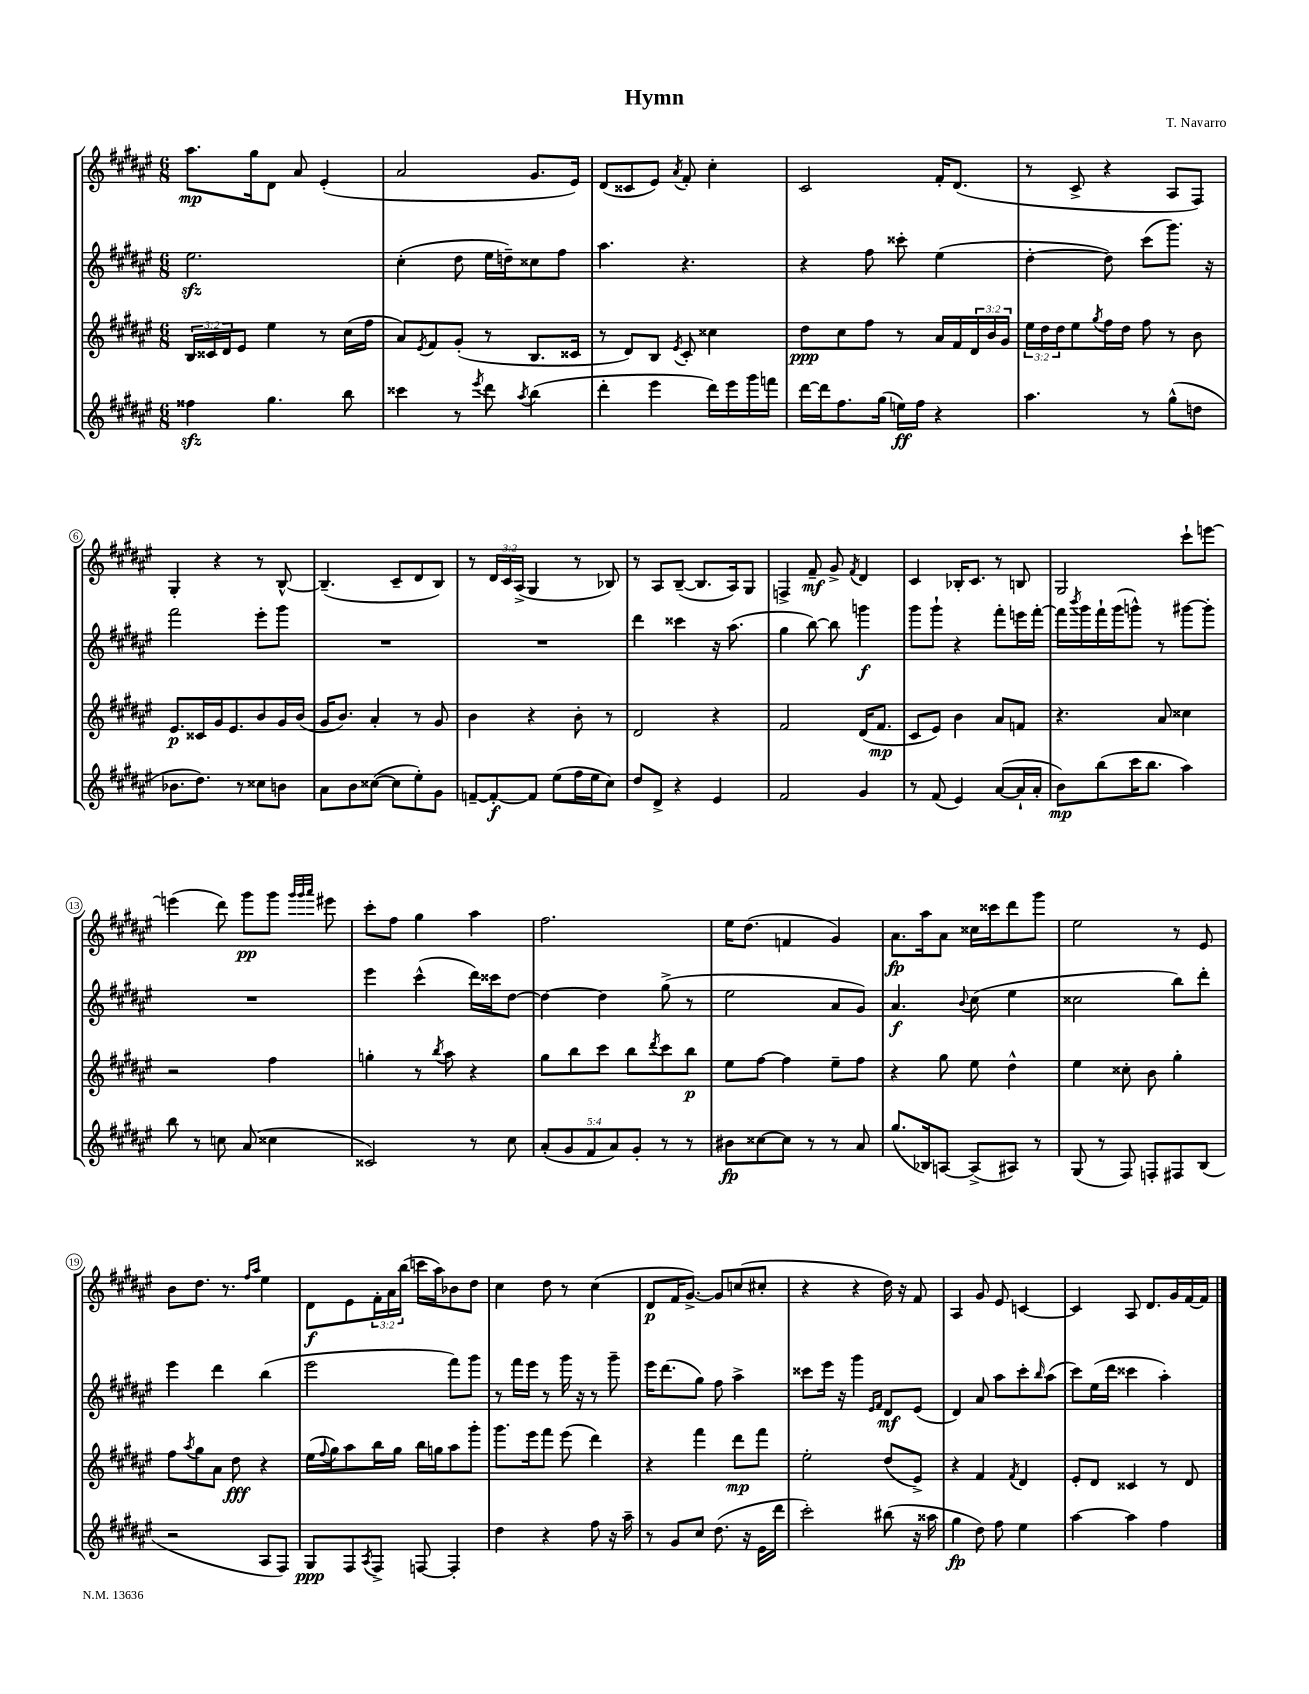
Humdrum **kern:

**kern	**kern	**kern	**kern
*staff4	*staff3	*staff2	*staff1
*clefG2	*clefG2	*clefG2	*clefG2
*k[f#c#g#d#a#e#]	*k[f#c#g#d#a#e#]	*k[f#c#g#d#a#e#]	*k[f#c#g#d#a#e#]
*M6/8	*M6/8	*M6/8	*M6/8
4ff##	24B	2.ee#	8.aa#
.	24c##	.	.
.	24d#	.	.
.	8e#	.	.
.	.	.	16gg#
4.gg#	4ee#	.	8d#
.	.	.	8a#
.	8r	.	(4e#'
8bb	(16cc#	.	.
.	16ff#	.	.
=	=	=	=
4ccc##	8a#)	(4cc#'	2a#
.	8qe#	.	.
.	8f#	.	.
8r	(8g#'	8dd#	.
8qeee#	.	.	.
8ddd#	8r	16ee#	.
.	.	16dd~)	.
8qaa#	.	.	.
(4bb	8.B	8cc##	8.g#
.	.	8ff#	.
.	16c##	.	16e#)
=	=	=	=
4ddd#'	8r	4.aa#	(8d#
.	8d#)	.	8c##
4eee#	8B	.	8e#)
.	8qe#	.	8qa#
.	8c#'	4.r	8f#'
16ddd#)	4cc##	.	4cc#'
16eee#	.	.	.
16ggg#	.	.	.
16fff	.	.	.
=	=	=	=
[16ddd#	8dd#	4r	2c#
16ddd#]	.	.	.
8.ff#	8cc#	.	.
.	8ff#	8ff#	.
(16gg#	.	.	.
16ee)	8r	8ccc##'	.
16ff#	.	.	.
4r	16a#	(4ee#	16f#'
.	16f#	.	(8.d#
.	24d#	.	.
.	24b	.	.
.	24g#	.	.
=	=	=	=
4.aa#	24ee#	[4dd#'	8r
.	24dd#	.	.
.	24dd#	.	.
.	8ee#	.	8c#^
.	8qgg#	.	.
.	16ff#	8dd#])	4r
.	16dd#	.	.
8r	8ff#	(8ccc#	.
(8gg#^^	8r	8.ggg#)	8A#
8dd	8b	.	8F#)
.	.	16r	.
=	=	=	=
8.b-	8.e#	2fff#	4G#'
8.dd#)	16c##	.	.
.	16g#	.	4r
.	8.e#	.	.
8r	.	.	.
8cc##	8b	8eee#'	8r
8b	16g#	8ggg#	[8B^^
.	(16b	.	.
=	=	=	=
8a#	16g#	2.r	(4.B~]
.	8.b)	.	.
8b	.	.	.
([8cc##	4a#'	.	.
8cc##]	.	.	8c#~
8ee#')	8r	.	8d#
8g#	8g#	.	8B)
=	=	=	=
[8f~	4b	2.r	8r
8f'_	.	.	24d#
.	.	.	24c#
.	.	.	(24A#^
8f]	4r	.	4G#
(8ee#	.	.	.
16ff#	8b'	.	8r
16ee#	.	.	.
8cc#)	8r	.	8B-)
=	=	=	=
8dd#	2d#	4ddd#	8r
8d#^	.	.	8A#
4r	.	4ccc##	([8B~
.	.	.	8.B]
4e#	4r	16r	.
.	.	(8.aa#	16A#)
.	.	.	8G#
=	=	=	=
2f#	2f#	4gg#	4F^
.	.	[8bb)	8f#~
.	.	8bb]	8g#^
.	.	.	8qf#
4g#	(16d#	4ggg	4d#
.	8.f#	.	.
=	=	=	=
8r	8c#	8ggg#	4c#
(8f#	8e#)	8ggg#`	.
4e#)	4b	4r	16B-'
.	.	.	8.c#
([8a#	8a#	8fff#'	8r
16a#`]	8f	16eee	8B
16a#'	.	[16fff#'	.
=	=	=	=
8b)	4.r	16fff#]	2G#
.	.	8qbbb	.
.	.	16ggg#	.
(8bb	.	16fff#`	.
.	.	(16ggg#	.
16ccc#	.	8ggg^^)	.
8.bb	.	.	.
.	8a#	8r	.
4aa#)	4cc##	[8ggg#	8ccc#`
.	.	8ggg#']	[8eee
=	=	=	=
8bb	2r	2.r	(4eee]
8r	.	.	.
8cc	.	.	8ddd#)
(8a#	.	.	8ggg#
4cc##	4ff#	.	8ggg#
.	.	.	32qqggg#
.	.	.	32qqggg#
.	.	.	32qqaaa#
.	.	.	8eee#
=	=	=	=
2c##)	4gg'	4eee#	8ccc#'
.	.	.	8ff#
.	8r	(4ccc#^^	4gg#
.	8qbb	.	.
.	8aa#	.	.
8r	4r	16ddd#)	4aa#
.	.	16ccc##	.
8cc#	.	[8dd#	.
=	=	=	=
(10a#'	8gg#	4dd#_	2.ff#
10g#	.	.	.
.	8bb	.	.
10f#	.	.	.
.	8ccc#	4dd#]	.
10a#)	.	.	.
.	8bb	.	.
10g#'	.	.	.
.	8qddd#	.	.
8r	8ccc#	(8gg#^	.
8r	8bb	8r	.
=	=	=	=
8b#	8ee#	2ee#	16ee#
.	.	.	(8.dd#
[8cc##	[8ff#	.	.
8cc##]	4ff#]	.	4f
8r	.	.	.
8r	8ee#~	8a#	4g#)
8a#	8ff#	8g#)	.
=	=	=	=
(8.gg#	4r	4.a#	8.a#
16B-)	.	.	16aa#
[8A	8gg#	.	8a#
.	.	8qqb	.
(8A^]	8ee#	(8cc#	16cc##
.	.	.	16ccc##
8A#)	4dd#^^	4ee#	8ddd#
8r	.	.	8ggg#
=	=	=	=
(8G#	4ee#	2cc##	2ee#
8r	.	.	.
8F#)	8cc##'	.	.
8F'	8b	.	.
8F#	4gg#'	8bb)	8r
(8B	.	8ddd#'	8e#
=	=	=	=
2r	8ff#	4eee#	8b
.	8qaa#	.	.
.	8gg#	.	8.dd#
.	8a#	4ddd#	.
.	.	.	8.r
.	8dd#	.	.
.	.	.	16qqff#
.	.	.	16qqaa#
8A#	4r	(4bb	4ee#
8F#)	.	.	.
=	=	=	=
8G#	(16ee#	2eee#	8d#
.	8qqff#	.	.
.	16gg#)	.	.
8F#	8aa#	.	8e#
8qA#	.	.	.
8F#^	16bb	.	24f#'
.	.	.	24a#
.	16gg#	.	.
.	.	.	(24bb
[8F	16bb	.	16ccc
.	16gg	.	16aa#)
4F']	8aa#	8fff#)	8b-
.	8ggg#'	8ggg#	8dd#
=	=	=	=
4dd#	8.ggg#	8r	4cc#
.	.	16fff#	.
.	16eee#	16eee#	.
4r	8fff#	8r	8dd#
.	(8eee#	16ggg#	8r
.	.	16r	.
8ff#	4ddd#)	8r	(4cc#
16r	.	8ggg#~	.
16aa#~	.	.	.
=	=	=	=
8r	4r	16eee#	8d#
.	.	(8.ddd#	.
8g#	.	.	16f#
.	.	.	[8.g#^)
8cc#	4fff#	8gg#)	.
(8.dd#	.	8ff#	8g#]
.	8ddd#	4aa#^	(8cc
16r	.	.	.
16e#	8fff#	.	8cc#'
16ddd#	.	.	.
=	=	=	=
2ccc#')	2ee#'	8ccc##	4r
.	.	16eee#	.
.	.	16r	.
.	.	4ggg#	4r
.	.	16qqe#	.
.	.	16qqf#	.
(8bb#	(8dd#	8d#	16dd#)
.	.	.	16r
16r	8e#^)	(8e#	8f#
16aa##	.	.	.
=	=	=	=
4gg#	4r	4d#)	4A#
8dd#)	4f#	8a#	8g#
8ff#	.	8aa#	8e#
.	8qf#	.	.
4ee#	4d#	8ccc#'	[4c
.	.	16qqbb	.
.	.	(8aa#	.
=	=	=	=
[4aa#	8e#'	8ccc#)	4c]
.	8d#	(16ee#	.
.	.	16ddd#	.
4aa#]	4c##	4ccc##	8A#
.	.	.	8.d#
4ff#	8r	4aa#')	.
.	.	.	16g#
.	8d#	.	[16f#
.	.	.	16f#]
==	==	==	==
*-	*-	*-	*-
